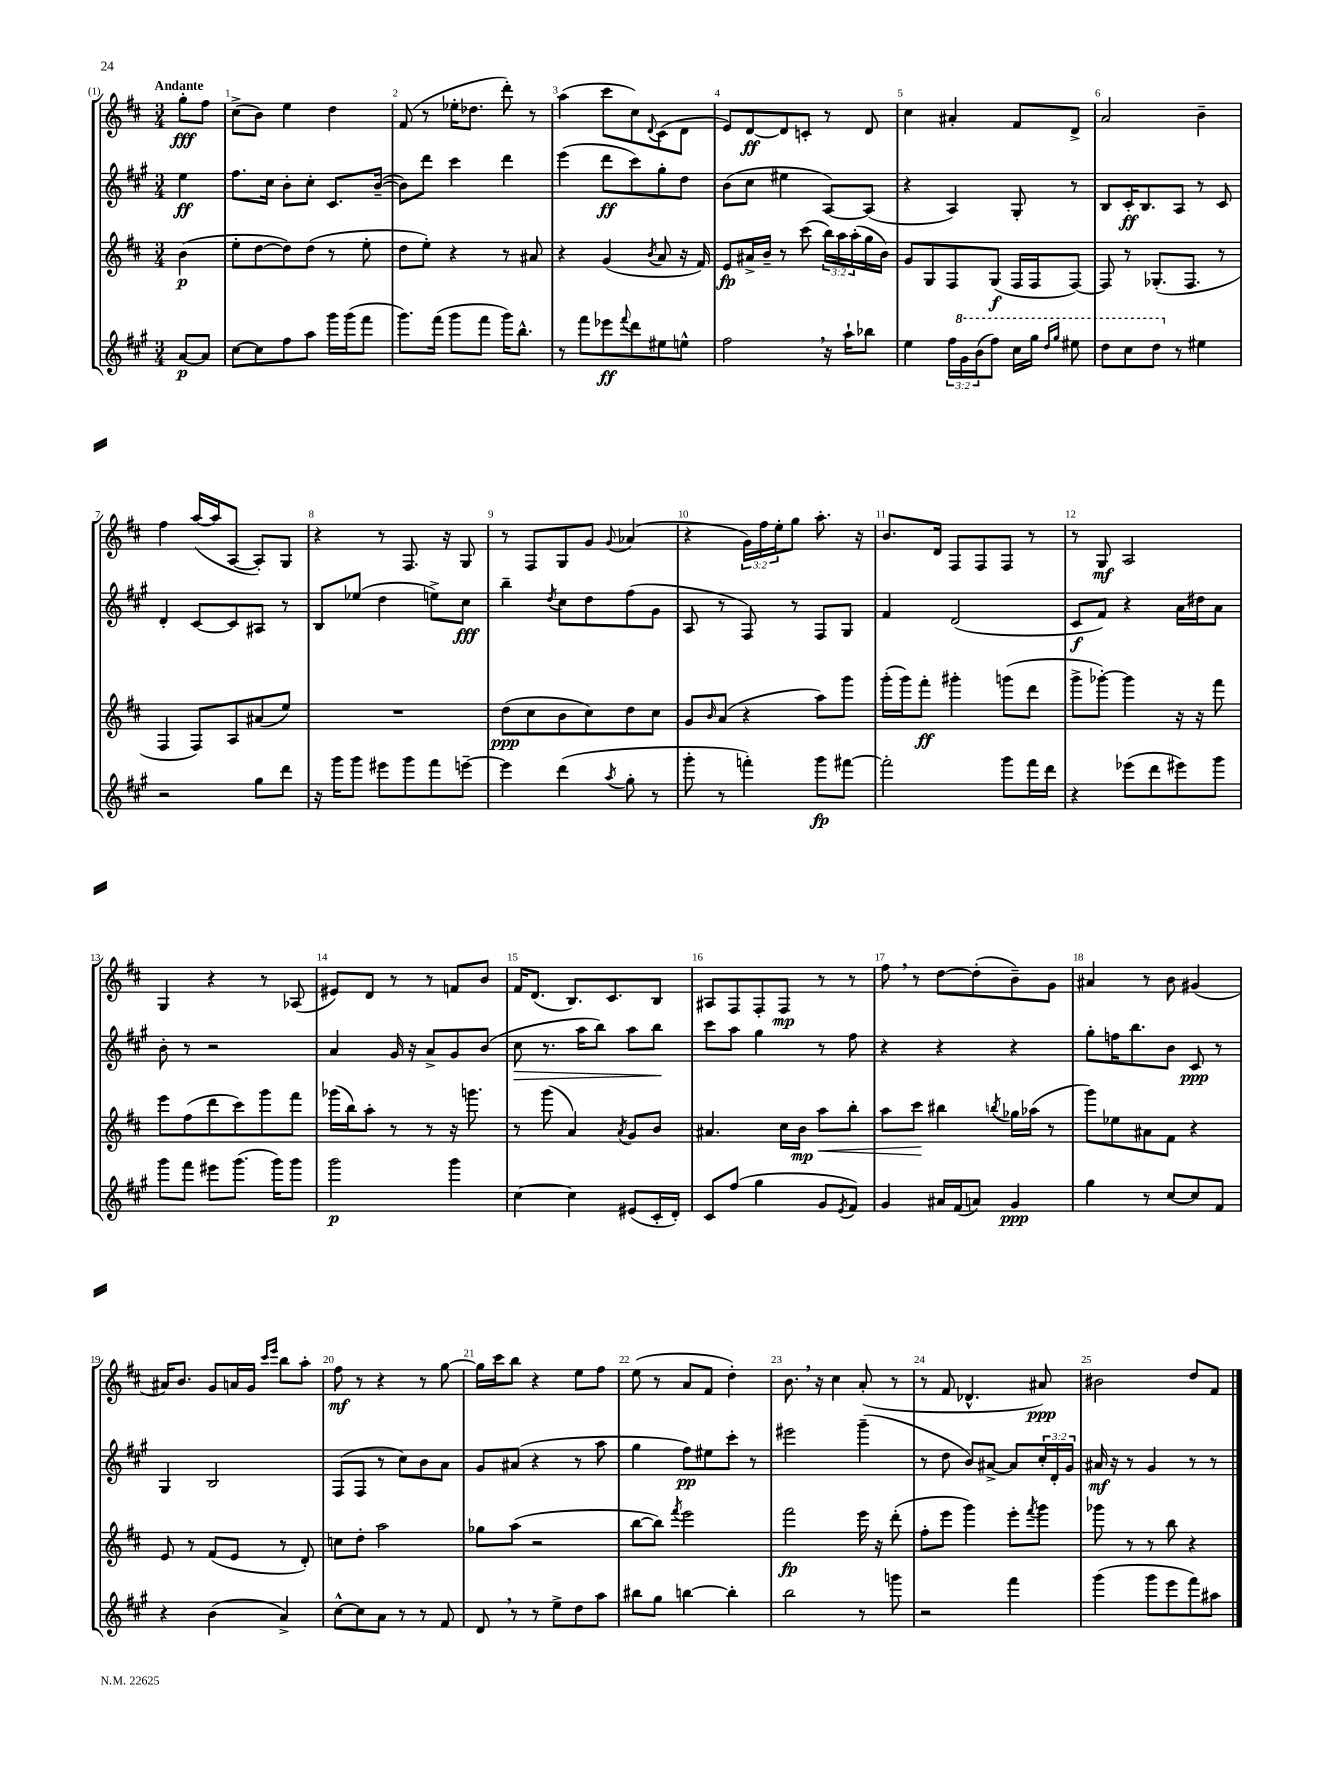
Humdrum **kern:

**kern	**dynam	**kern	**dynam	**kern	**dynam	**kern	**dynam
*part4	*part4	*part3	*part3	*part2	*part2	*part1	*part1
*staff4	*staff4	*staff3	*staff3	*staff2	*staff2	*staff1	*staff1
*clefG2	*	*clefG2	*	*clefG2	*	*clefG2	*
*k[f#c#g#]	*	*k[f#c#]	*	*k[f#c#g#]	*	*k[f#c#]	*
*M3/4	*	*M3/4	*	*M3/4	*	*M3/4	*
=	=	=	=	=	=	=	=
!	!	!	!	!	!	!LO:TX:a:B:t=Andante	!
[8a/L	p	(4b\	p	4ee\	ff	8gg'\L	fff
8a/J]	.	.	.	.	.	8ff#\J	.
=1	=1	=1	=1	=1	=1	=1	=1
[8cc#\L	.	8ee'\L	.	8.ff#\L	.	(8cc#^\L	.
8cc#\]	.	[8dd\	.	.	.	8b\J)	.
.	.	.	.	16cc#\Jk	.	.	.
8ff#\	.	8dd\])	.	8b'\L	.	4ee\	.
8aa\J	.	(8dd\J	.	8cc#'\J	.	.	.
16ggg#\LL	.	8r	.	8.c#/L	.	4dd\	.
(16ggg#\J	.	.	.	.	.	.	.
8fff#\J	.	8ee'\	.	.	.	.	.
.	.	.	.	([16b~/Jk	.	.	.
=2	=2	=2	=2	=2	=2	=2	=2
8.ggg#\L)	.	8dd\L	.	8b\L])	.	(8f#/	.
.	.	8ee'\J)	.	8ddd\J	.	8r	.
(16fff#\Jk	.	.	.	.	.	.	.
8ggg#\L	.	4r	.	4ccc#\	.	16ee-X'\KL	.
.	.	.	.	.	.	8.dd-X\J	.
8fff#\J	.	.	.	.	.	.	.
16ggg#\KL)	.	8r	.	4ddd\	.	8ddd'\)	.
8.bb^^\J	.	.	.	.	.	.	.
.	.	8a#X/	.	.	.	8r	.
=3	=3	=3	=3	=3	=3	=3	=3
8r	.	4r	.	(4eee\	.	(4aa\	.
8fff#\L	.	.	.	.	.	.	.
8eee-X\	ff	(4g/	.	8ddd\L	ff	8ccc#\L	.
8qqfff#/	.	.	.	.	.	.	.
8ddd\	.	.	.	8ccc#\)	.	8cc#\)	.
.	.	8qb/	.	.	.	8qqd/	.
8ee#X\	.	8a/	.	8gg#'\	.	(8c#\	.
8een^^\J	.	16r	.	8dd\J	.	8d\J	.
.	.	16f#/)	.	.	.	.	.
=4	=4	=4	=4	=4	=4	=4	=4
2ff#,\	.	8e/L	fp	(8b\L	.	8e/L)	.
.	.	16a#X^/L	.	8cc#\J	.	[8d/	ff
.	.	16b~/JJ	.	.	.	.	.
.	.	8r	.	4ee#X\	.	8d/]	.
.	.	(8ccc#\	.	.	.	8cn'/J	.
16r	.	24bb\LL)	.	[8A/L)	.	8r	.
.	.	24aa\	.	.	.	.	.
16aa`\KL	.	.	.	.	.	.	.
.	.	(24aa'\	.	.	.	.	.
8bb-X\J	.	16gg\	.	(8A/J]	.	8d/	.
.	.	16b\JJ)	.	.	.	.	.
=5	=5	=5	=5	=5	=5	=5	=5
4ee\	.	8g/L	.	4r	.	4cc#\	.
.	.	8G/	.	.	.	.	.
24ff#\LL	.	8F#/	.	4A/)	.	4a#X'/	.
*8va	*	*	*	*	*	*	*
24gg#\	.	.	.	.	.	.	.
(24bb\J	.	.	.	.	.	.	.
8fff#\J)	.	(8G/J	f	.	.	.	.
16ccc#\LL	.	16F#/LL	.	8G#'/	.	8f#/L	.
16ggg#\JJ	.	16F#/J	.	.	.	.	.
16qqddd/LL	.	.	.	.	.	.	.
16qqggg#/JJ	.	.	.	.	.	.	.
8eee#X\	.	[8F#/J)	.	8r	.	8d^/J	.
=6	=6	=6	=6	=6	=6	=6	=6
8ddd\L	.	8F#/]	.	8B/L	.	2a/	.
8ccc#\	.	8r	.	16c#'/K	ff	.	.
.	.	.	.	8.B/	.	.	.
8ddd\J	.	(8.G-X'/L	.	.	.	.	.
*X8va	*	*	*	*	*	*	*
8r	.	.	.	8A/J	.	.	.
.	.	8.F#/J	.	.	.	.	.
4ee#X\	.	.	.	8r	.	4b~\	.
.	.	8r	.	8c#/	.	.	.
!!LO:LB:g=z
=7	=7	=7	=7	=7	=7	=7	=7
2r	.	4F#/	.	4d'/	.	4ff#\	.
.	.	8F#/L)	.	[8c#/L	.	([16aa/LL	.
.	.	.	.	.	.	16aa/J]	.
.	.	8A/	.	8c#/]	.	[8A/J	.
8gg#\L	.	(8a#X/	.	8A#X/J	.	8A'/L])	.
8ddd\J	.	8ee/J)	.	8r	.	8G/J	.
=8	=8	=8	=8	=8	=8	=8	=8
16r	.	2.r	.	8B/L	.	4r	.
16ggg#\KL	.	.	.	.	.	.	.
8ggg#\J	.	.	.	(8ee-X/J	.	.	.
8eee#X\L	.	.	.	4dd\	.	8r	.
8ggg#\	.	.	.	.	.	8.F#/	.
8fff#\	.	.	.	8een^\L)	.	.	.
.	.	.	.	.	.	16r	.
[8eeen~\J	.	.	.	8cc#\J	fff	8G/	.
=9	=9	=9	=9	=9	=9	=9	=9
4eee\]	.	(8dd\L	ppp	4bb~\	.	8r	.
.	.	8cc#\	.	.	.	8F#/L	.
.	.	.	.	8qdd/	.	.	.
(4ddd\	.	8b\	.	8cc#\L	.	8G/	.
.	.	8cc#\)	.	8dd\	.	8g/J	.
8qaa/	.	.	.	.	.	8qqg/	.
8gg#'\	.	8dd\	.	(8ff#\	.	(4a-X/	.
8r	.	8cc#\J	.	8g#\J	.	.	.
=10	=10	=10	=10	=10	=10	=10	=10
8ggg#'\	.	8g/L	.	8A/	.	4r	.
.	.	16qqb/	.	.	.	.	.
8r	.	(8a/J	.	8r	.	.	.
4fffn'\)	.	4r	.	8F#/)	.	24g\LL)	.
.	.	.	.	.	.	24ff#\	.
.	.	.	.	.	.	24ee'\J	.
.	.	.	.	8r	.	8gg\J	.
8ggg#\L	fp	8aa\L)	.	8F#/L	.	8.aa'\	.
[8fff#X\J	.	8ggg\J	.	8G#/J	.	.	.
.	.	.	.	.	.	16r	.
=11	=11	=11	=11	=11	=11	=11	=11
2fff#'\]	.	(16ggg'\LL	.	4f#/	.	8.b/L	.
.	.	16ggg\J)	.	.	.	.	.
.	.	8fff#'\J	ff	.	.	.	.
.	.	.	.	.	.	16d/Jk	.
.	.	4ggg#X'\	.	(2d/	.	8F#/L	.
.	.	.	.	.	.	8F#/	.
8ggg#\L	.	(8gggn\L	.	.	.	8F#/J	.
16fff#\L	.	8ddd\J	.	.	.	8r	.
16ddd\JJ	.	.	.	.	.	.	.
=12	=12	=12	=12	=12	=12	=12	=12
4r	.	8ggg^\L	.	8c#/L	f	8r	.
.	.	[8ggg-X'\J)	.	8f#/J)	.	8G/	mf
(8eee-X\L	.	4ggg-\]	.	4r	.	2A/	.
8ddd\	.	.	.	.	.	.	.
8eee#X\)	.	16r	.	16a\LL	.	.	.
.	.	16r	.	16dd#X\J	.	.	.
8ggg#\J	.	8fff#\	.	8a\J	.	.	.
!!LO:LB:g=z
=13	=13	=13	=13	=13	=13	=13	=13
8ggg#\L	.	8eee\L	.	8b'\	.	4G/	.
8fff#\J	.	(8ff#\	.	8r	.	.	.
8eee#X\L	.	8ddd\	.	2r	.	4r	.
(8.ggg#\J	.	8ccc#\)	.	.	.	.	.
.	.	8ggg\	.	.	.	8r	.
16ggg#\KL)	.	.	.	.	.	.	.
8ggg#\J	.	8fff#\J	.	.	.	(8A-X/	.
=14	=14	=14	=14	=14	=14	=14	=14
2ggg#\	p	(16ggg-X\LL	.	4a/	.	8e#X/L)	.
.	.	16bb\J)	.	.	.	.	.
.	.	8aa'\J	.	.	.	8d/J	.
.	.	8r	.	16g#/	.	8r	.
.	.	.	.	16r	.	.	.
.	.	8r	.	8a^/L	.	8r	.
4ggg#\	.	16r	.	8g#/	.	8fn/L	.
.	.	8.gggn\	.	.	.	.	.
.	.	.	.	(8b/J	.	8b/J	.
=15	=15	=15	=15	=15	=15	=15	=15
!	!	!	!	!	!LO:HP:b	!	!
[4cc#\	.	8r	.	8cc#\	>	16f#/KL	.
.	.	.	.	.	.	(8.d/J	.
.	.	(8ggg\	.	8.r	.	.	.
4cc#\]	.	4a/)	.	.	.	8.B/L)	.
.	.	.	.	16aa\KL	.	.	.
.	.	.	.	8bb\J)	.	.	.
.	.	.	.	.	.	8.c#/	.
.	.	8qa/	.	.	.	.	.
(8e#X/L	.	8g/L	.	8aa\L	.	.	.
16c#'/L	.	8b/J	.	8bb\J	.	8B/J	.
16d'/JJ)	.	.	.	.	.	.	.
.	.	.	.	.	]	.	.
=16	=16	=16	=16	=16	=16	=16	=16
8c#/L	.	4.a#X/	.	8ccc#\L	.	8A#X/L	.
(8ff#/J	.	.	.	8aa\J	.	8F#/	.
4gg#\	.	.	.	4gg#\	.	8F#'/	.
.	.	16cc#\LL	.	.	.	8F#/J	mp
.	.	16b\JJ	mp	.	.	.	.
!	!	!	!LO:HP:b	!	!	!	!
8g#/L	.	8aa\L	<	8r	.	8r	.
8qe/	.	.	.	.	.	.	.
8f#/J)	.	8bb'\J	.	8ff#\	.	8r	.
=17	=17	=17	=17	=17	=17	=17	=17
4g#/	.	8aa\L	.	4r	.	8ff#,\	.
.	.	8ccc#\J	.	.	.	8r	.
16a#X/LL	.	4bb#X\	[	4r	.	[8dd\L	.
(16f#/J	.	.	.	.	.	.	.
8an/J)	.	.	.	.	.	(8dd'\]	.
.	.	8qbbn/	.	.	.	.	.
4g#/	ppp	16gg-X\LL	.	4r	.	8b~\)	.
.	.	(16aa-X\JJ	.	.	.	.	.
.	.	8r	.	.	.	8g\J	.
=18	=18	=18	=18	=18	=18	=18	=18
4gg#\	.	8ggg\L)	.	8gg#'\L	.	4a#X/	.
.	.	8ee-X\	.	16ffn\K	.	.	.
.	.	.	.	8.bb\	.	.	.
8r	.	8a#X\	.	.	.	8r	.
[8cc#/L	.	8f#\J	.	8b\J	.	8b\	.
8cc#/]	.	4r	.	8c#/	ppp	(4g#X/	.
8f#/J	.	.	.	8r	.	.	.
!!LO:LB:g=z
=19	=19	=19	=19	=19	=19	=19	=19
4r	.	8e/	.	4G#/	.	16a#X/KL)	.
.	.	.	.	.	.	8.b/J	.
.	.	8r	.	.	.	.	.
(4b\	.	(8f#/L	.	2B/	.	8g/L	.
.	.	8e/J	.	.	.	16an/L	.
.	.	.	.	.	.	16g/JJ	.
.	.	.	.	.	.	16qqccc#/LL	.
.	.	.	.	.	.	16qqeee/JJ	.
4a^/)	.	8r	.	.	.	8bb\L	.
.	.	8d'/)	.	.	.	8aa'\J	.
=20	=20	=20	=20	=20	=20	=20	=20
[8cc#^^\L	.	8ccn\L	.	(8F#/L	.	8ff#\	mf
8cc#\]	.	8dd'\J	.	8F#/J	.	8r	.
8a\J	.	2aa\	.	8r	.	4r	.
8r	.	.	.	8cc#\L)	.	.	.
8r	.	.	.	8b\	.	8r	.
8f#/	.	.	.	8a\J	.	[8gg\	.
=21	=21	=21	=21	=21	=21	=21	=21
8d,/	.	8gg-X\L	.	8g#/L	.	16gg\LL]	.
.	.	.	.	.	.	16ccc#\J	.
8r	.	(8aa\J	.	(8a#X/J	.	8bb\J	.
8r	.	2r	.	4r	.	4r	.
8ee^\L	.	.	.	.	.	.	.
8dd\	.	.	.	8r	.	8ee\L	.
8aa\J	.	.	.	8aa\	.	8ff#\J	.
=22	=22	=22	=22	=22	=22	=22	=22
8bb#X\L	.	[8bb\L	.	4gg#\	.	(8ee\	.
8gg#\J	.	8bb\J])	.	.	.	8r	.
.	.	8qfff#/	.	.	.	.	.
[4bbn\	.	2eee\	.	8ff#\L)	pp	8a/L	.
.	.	.	.	8ee#X\	.	8f#/J	.
4bb'\]	.	.	.	8ccc#'\J	.	4dd'\)	.
.	.	.	.	8r	.	.	.
=23	=23	=23	=23	=23	=23	=23	=23
2bb\	.	2fff#\	fp	2eee#X\	.	8.b,\	.
.	.	.	.	.	.	16r	.
.	.	.	.	.	.	4cc#\	.
8r	.	16eee\	.	(4ggg#~\	.	(8a'/	.
.	.	16r	.	.	.	.	.
8gggn\	.	(8ddd'\	.	.	.	8r	.
=24	=24	=24	=24	=24	=24	=24	=24
2r	.	8ff#'\L	.	8r	.	8r	.
.	.	8eee\J	.	8dd\	.	8f#/	.
.	.	4ggg\)	.	8b/L)	.	4.d-X^^/	.
.	.	.	.	[8a#X^/J	.	.	.
4fff#\	.	8eee'\L	.	8a#/L]	.	.	.
.	.	8qfff#/	.	.	.	.	.
.	.	8ggg\J	.	24cc#'/L	.	8a#X/)	ppp
.	.	.	.	24d'/	.	.	.
.	.	.	.	24g#/JJ	.	.	.
=25	=25	=25	=25	=25	=25	=25	=25
(4ggg#\	.	8ggg-X\	.	16a#X/	mf	2b#X\	.
.	.	.	.	16r	.	.	.
.	.	8r	.	8r	.	.	.
8ggg#\L	.	8r	.	4g#/	.	.	.
8eee\	.	8bb\	.	.	.	.	.
8fff#\)	.	4r	.	8r	.	8dd/L	.
8aa#X\J	.	.	.	8r	.	8f#/J	.
==	==	==	==	==	==	==	==
*-	*-	*-	*-	*-	*-	*-	*-
